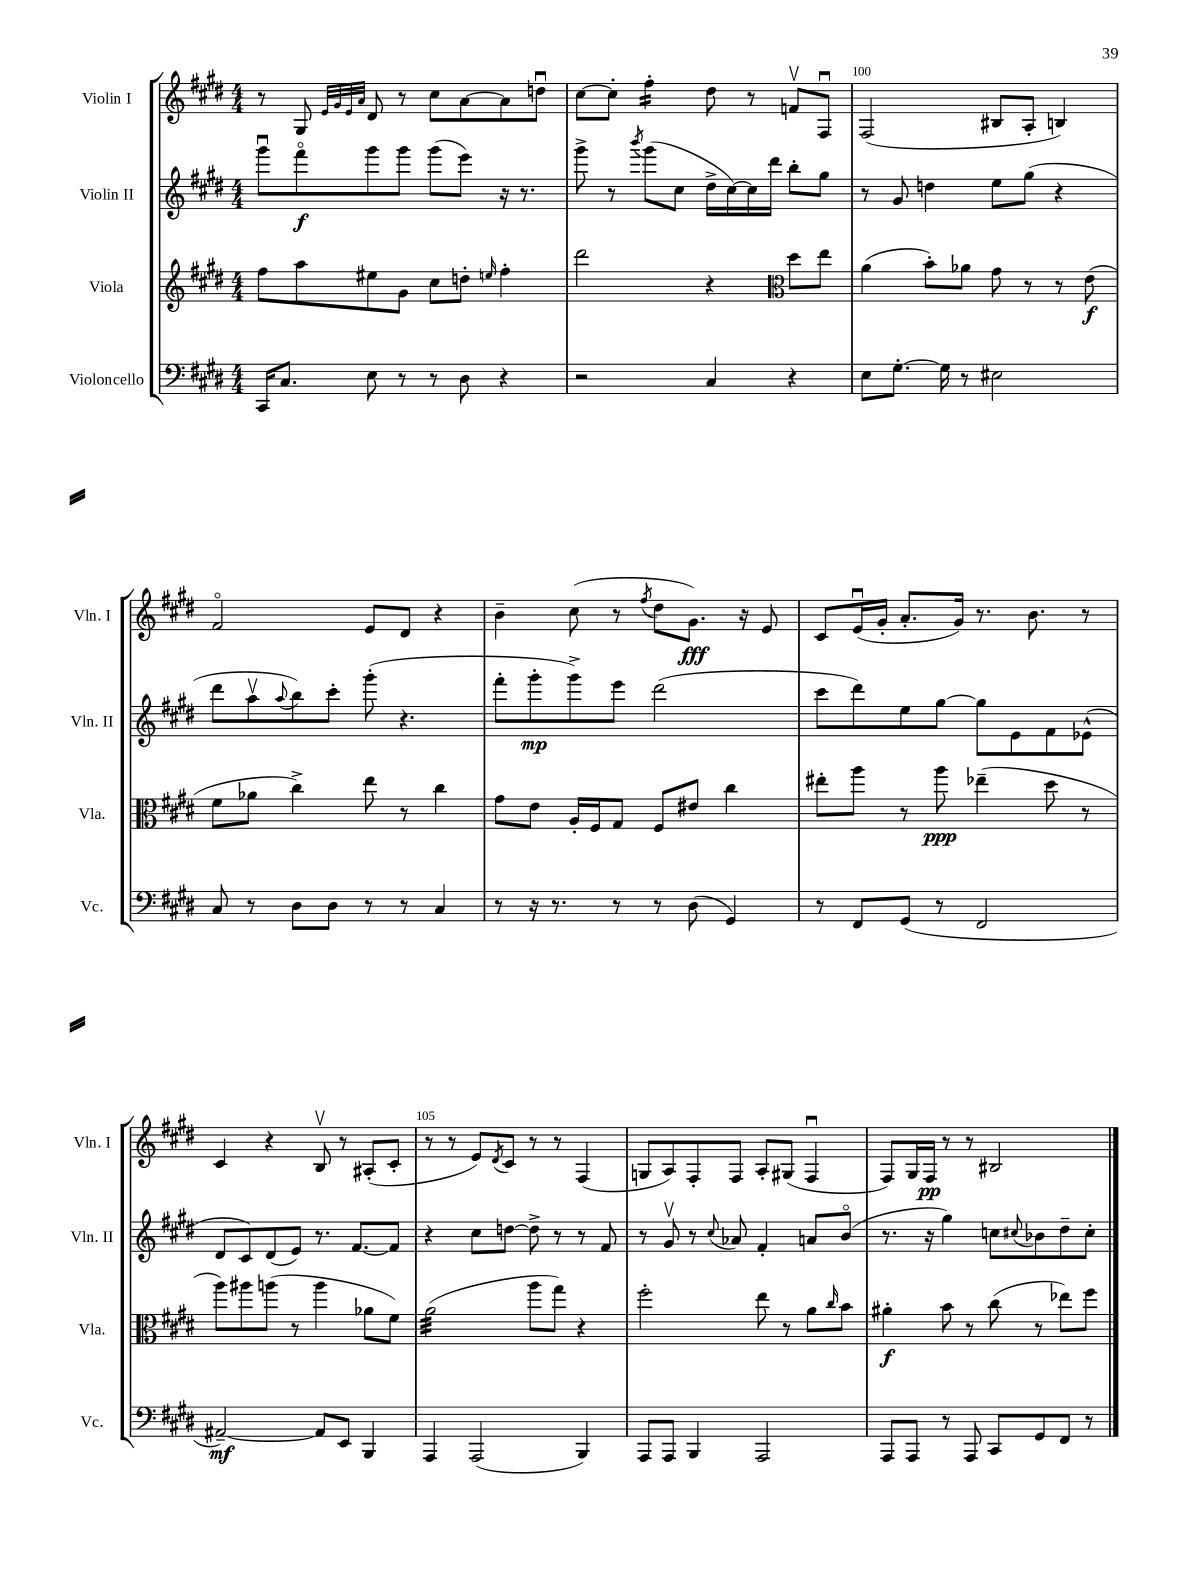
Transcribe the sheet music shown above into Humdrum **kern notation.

**kern	**kern	**kern	**kern
*staff4	*staff3	*staff2	*staff1
*clefF4	*clefG2	*clefG2	*clefG2
*k[f#c#g#d#]	*k[f#c#g#d#]	*k[f#c#g#d#]	*k[f#c#g#d#]
*M4/4	*M4/4	*M4/4	*M4/4
16CC#/LK	8ff#\L	8ggg#u\L	8r
8.C#/J	.	.	.
.	8aa\	8fff#o\	8G#/
.	.	.	32qqe/LLL
.	.	.	32qqg#/
.	.	.	32qqe/
.	.	.	32qqa/JJJ
8E\	8ee#\	8ggg#\	8d#/
8r	8g#\J	8ggg#\J	8r
8r	8cc#\L	(8ggg#\L	8cc#\L
8D#\	8dd'\J	8eee\J)	[8a\
.	16qqee/	.	.
4r	4ff#'\	16r	8a\]
.	.	8.r	.
.	.	.	8ddu\J
=	=	=	=
2r	2ddd#\	8ggg#^\	[8cc#\L
.	.	8r	8cc#'\]J
.	.	8qbbb/	.
.	.	(8ggg#\L	4ff#'\
.	.	8cc#\J	.
4C#/	4r	16dd#^\LL	8dd#\
.	.	[16cc#\)	.
.	.	16cc#\]	8r
.	.	16ddd#\JJ	.
*	*clefC3	*	*
4r	8dd#\L	8bb'\L	8fv/L
.	8ee\J	8gg#\J	8F#u/J
=	=	=	=
8E\L	(4a\	8r	(2F#/
[8.G#'\J	.	8g#/	.
.	8b'\L)	4dd\	.
16G#\]	.	.	.
8r	8a-\J	.	.
2E#\	8g#\	8ee\L	8B#/L
.	8r	(8gg#\J	8A'/J
.	8r	4r	4B/)
.	(8e\	.	.
=	=	=	=
8C#/	8f#\L	8ddd#\L	2f#o/
8r	8a-\J	8aav\	.
.	.	8qqaa/	.
8D#\L	4cc#^\)	8bb\)	.
8D#\J	.	8ccc#'\J	.
8r	8ee\	(8ggg#'\	8e/L
8r	8r	4.r	8d#/J
4C#/	4cc#\	.	4r
=	=	=	=
8r	8g#\L	8fff#'\L	4b~\
16r	8e\J	8ggg#'\	.
8.r	.	.	.
.	16A'/LL	8ggg#^\)	(8cc#\
.	16F#/J	.	.
8r	8G#/J	8eee\J	8r
.	.	.	8qff#/
8r	8F#/L	(2ddd#\	8dd#\L
(8D#\	8e#/J	.	8.g#\J)
4GG#/)	4cc#\	.	.
.	.	.	16r
.	.	.	8e/
=	=	=	=
8r	8ee#'\L	8ccc#\L	8c#/L
8FF#/L	8aa\J	8ddd#\)	(16eu/L
.	.	.	16g#'/JJ
(8GG#/J	8r	8ee\	8.a'/L
8r	8aa\	[8gg#\J	.
.	.	.	16g#/Jk)
2FF#/	(4ee-~\	8gg#\]L	8.r
.	.	8e\	.
.	.	.	8.b\
.	8dd#\	8f#\	.
.	8r	(8e-^^\J	8r
=	=	=	=
[2AA#~/)	8aa\L)	8d#/L	4c#/
.	8aa#\	8c#/)	.
.	(8aa\J	(8d#/	4r
.	8r	8e/J)	.
8AA#/]L	4aa\	8.r	8Bv/
8EE/J	.	.	8r
.	.	[8.f#/L	.
4BBB/	8a-\L	.	(8A#'/L
.	8f#\J)	8f#/]J	8c#'/J
=	=	=	=
4AAA/	(2a\	4r	8r
.	.	.	8r
(2AAA/	.	8cc#\L	8e/L)
.	.	.	8qd#/
.	.	[8dd\J	8c#/J
.	8aa\L	8dd^\]	8r
.	8gg#\J)	8r	8r
4BBB/)	4r	8r	(4F#/
.	.	8f#/	.
=	=	=	=
8AAA/L	2ff#'\	8r	8G/L
8AAA/J	.	8g#v/	8A/)
4BBB/	.	8r	8F#'/
.	.	8qqcc#/	.
.	.	8a-/	8F#/J
2AAA/	8ee\	4f#'/	8A'/L
.	8r	.	(8G#/J
.	8a\L	8a/L	4F#u/
.	16qqcc#/	.	.
.	8b\J	(8bo/J	.
=	=	=	=
8AAA/L	4a#'\	8.r	8F#/L)
8AAA/J	.	.	16G#/L
.	.	16r	16F#/JJ
8r	8b\	4gg#\)	8r
8AAA/	8r	.	8r
8CC#/L	(8cc#\	8cc\L	2B#/
.	.	8qqcc#/	.
8GG#/	8r	8b-\	.
8FF#/J	8ee-\L)	8dd#~\	.
8r	8ff#\J	8cc#'\J	.
==	==	==	==
*-	*-	*-	*-
